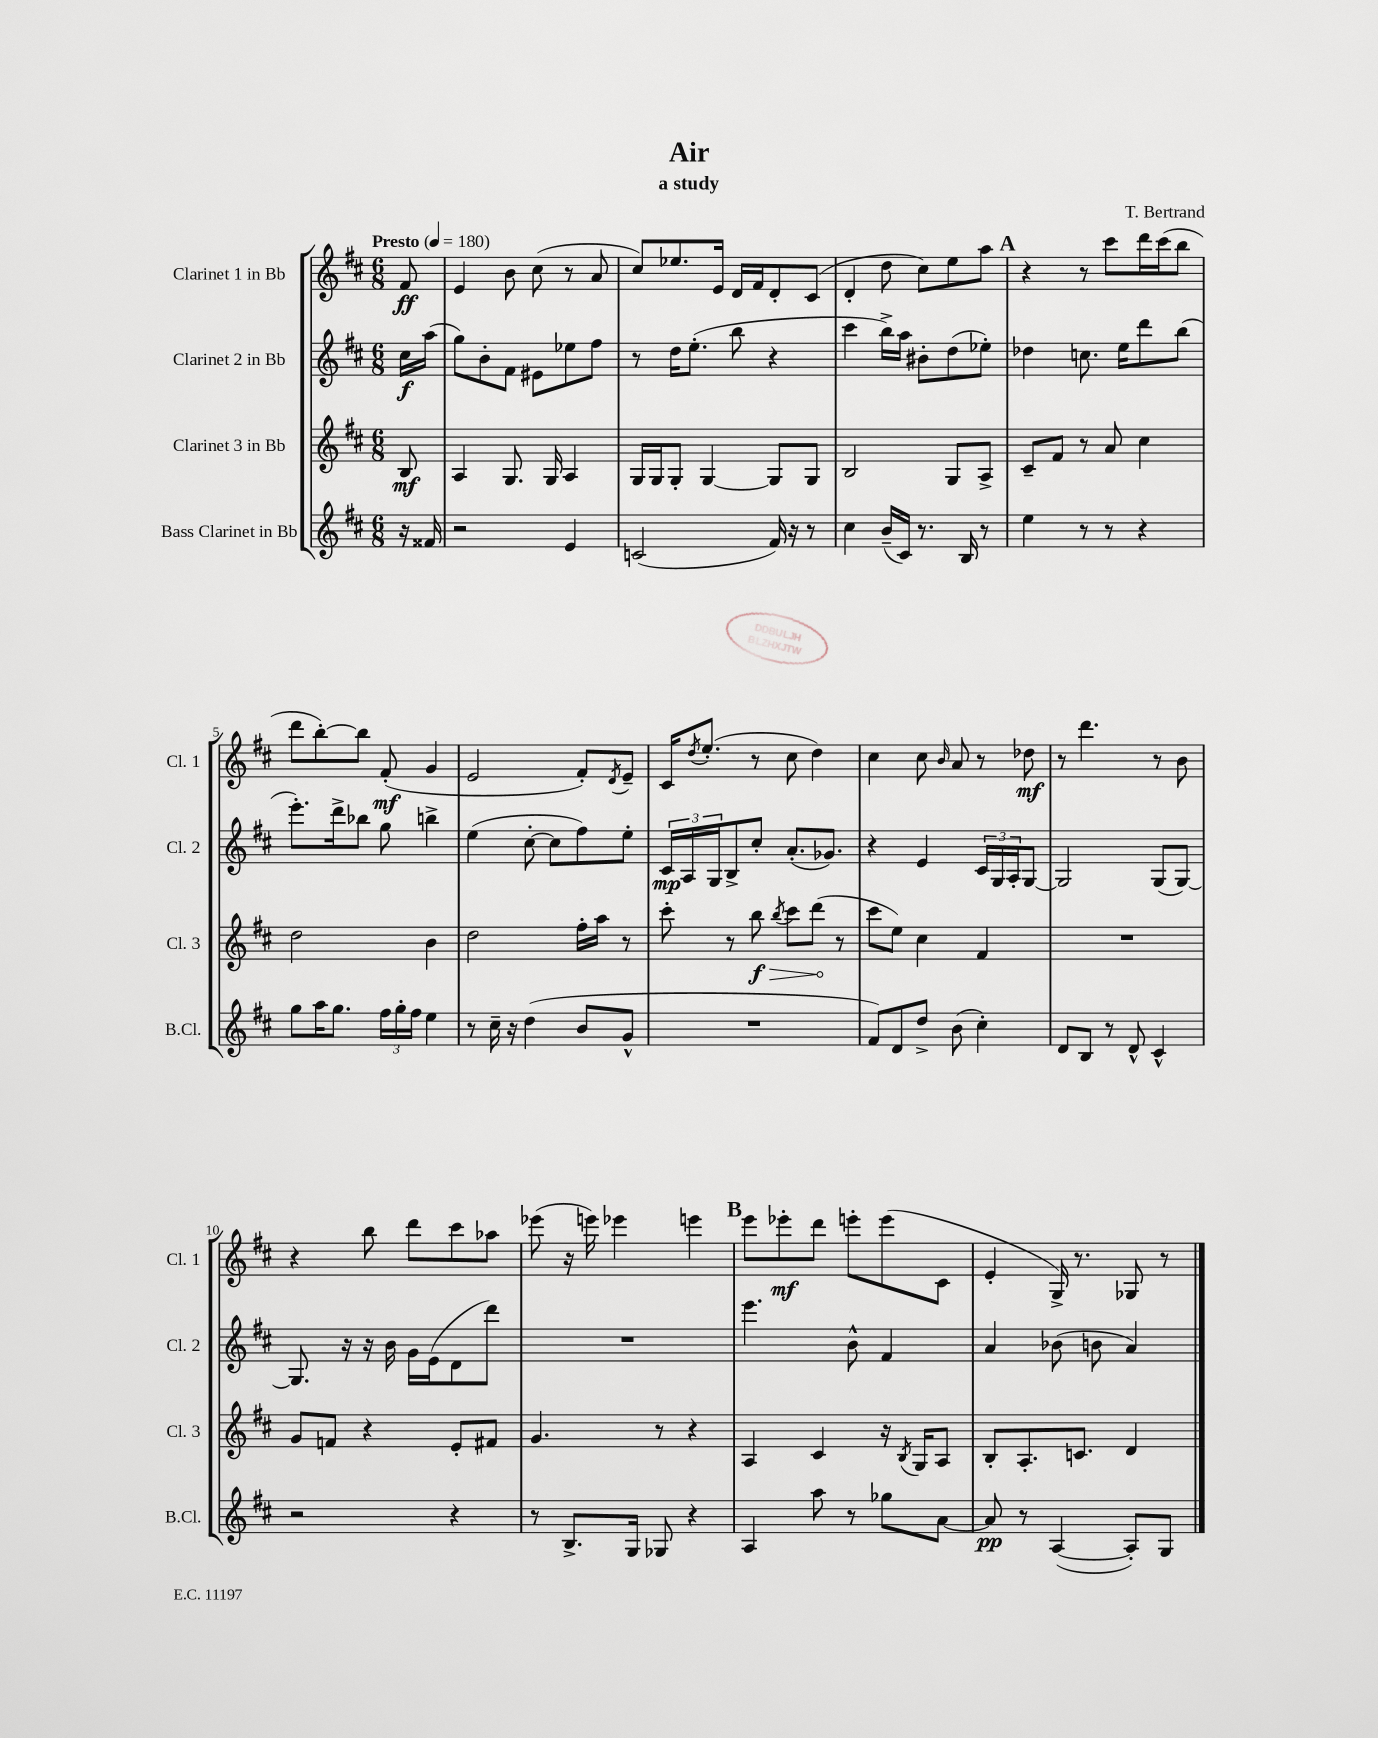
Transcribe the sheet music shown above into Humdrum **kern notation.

**kern	**dynam	**kern	**dynam	**kern	**dynam	**kern	**dynam
*part4	*part4	*part3	*part3	*part2	*part2	*part1	*part1
*staff4	*staff4	*staff3	*staff3	*staff2	*staff2	*staff1	*staff1
*I"Bass Clarinet in Bb	*	*I"Clarinet 3 in Bb	*	*I"Clarinet 2 in Bb	*	*I"Clarinet 1 in Bb	*
*I'B.Cl.	*	*I'Cl. 3	*	*I'Cl. 2	*	*I'Cl. 1	*
*clefG2	*	*clefG2	*	*clefG2	*	*clefG2	*
*k[f#c#]	*	*k[f#c#]	*	*k[f#c#]	*	*k[f#c#]	*
*M6/8	*	*M6/8	*	*M6/8	*	*M6/8	*
*MM180	*	*MM180	*	*MM180	*	*MM180	*
=	=	=	=	=	=	=	=
!	!	!	!	!	!	!LO:TX:a:B:t=Presto	!
16r	.	8B/	mf	16cc#\LL	f	8f#/	ff
16f##X/	.	.	.	(16aa\JJ	.	.	.
=1	=1	=1	=1	=1	=1	=1	=1
2r	.	4A/	.	8gg\L)	.	4e/	.
.	.	.	.	8b'\	.	.	.
.	.	8.G/	.	8f#\J	.	8b\	.
.	.	.	.	8e#X\L	.	(8cc#\	.
.	.	16G/	.	.	.	.	.
4e/	.	4A/	.	8ee-X\	.	8r	.
.	.	.	.	8ff#\J	.	8a/	.
=2	=2	=2	=2	=2	=2	=2	=2
(2cn/	.	16G/LL	.	8r	.	8cc#/L)	.
.	.	16G/J	.	.	.	.	.
.	.	8G'/J	.	16dd\KL	.	8.ee-X/	.
.	.	.	.	(8.ee'\J	.	.	.
.	.	[4G/	.	.	.	.	.
.	.	.	.	.	.	16e/Jk	.
.	.	.	.	8bb\	.	16d/LL	.
.	.	.	.	.	.	16f#/J	.
16f#/)	.	8G/L]	.	4r	.	8d'/	.
16r	.	.	.	.	.	.	.
8r	.	8G/J	.	.	.	(8c#/J	.
=3	=3	=3	=3	=3	=3	=3	=3
4cc#\	.	2B/	.	4ccc#\	.	4d'/	.
(16b~/LL	.	.	.	16bb^\LL)	.	8dd\	.
16c#/JJ)	.	.	.	16aa\JJ	.	.	.
8.r	.	.	.	8b#X'\L	.	8cc#\L)	.
.	.	8G/L	.	(8dd\	.	8ee\	.
16B/	.	.	.	.	.	.	.
8r	.	8A^/J	.	8ee-X'\J)	.	8aa\J	.
!!LO:REH:place=s1:t=A
=4	=4	=4	=4	=4	=4	=4	=4
4ee\	.	8c#~/L	.	4dd-X\	.	4r	.
.	.	8f#/J	.	.	.	.	.
8r	.	8r	.	8.ccn\	.	8r	.
8r	.	8a/	.	.	.	8ccc#\L	.
.	.	.	.	16ee\KL	.	.	.
4r	.	4cc#\	.	8ddd\	.	16ddd\L	.
.	.	.	.	.	.	(16ccc#\J	.
.	.	.	.	(8bb\J	.	8bb\J	.
!!LO:LB:g=z
=5	=5	=5	=5	=5	=5	=5	=5
8gg\L	.	2dd\	.	8.eee'\L)	.	8ddd\L	.
16aa\K	.	.	.	.	.	[8bb'\)	.
8.gg\J	.	.	.	16ddd^\k	.	.	.
.	.	.	.	8bb-X\J	.	8bb\J]	.
24ff#\LL	.	.	.	8gg\	.	(8f#'/	mf
24gg'\	.	.	.	.	.	.	.
24ff#\JJ	.	.	.	.	.	.	.
4ee\	.	4b\	.	4bbn^\	.	4g/	.
=6	=6	=6	=6	=6	=6	=6	=6
8r	.	2dd\	.	(4ee\	.	2e/	.
16cc#~\	.	.	.	.	.	.	.
16r	.	.	.	.	.	.	.
(4dd\	.	.	.	[8cc#'\	.	.	.
.	.	.	.	8cc#\L]	.	.	.
8b/L	.	16ff#'\LL	.	8ff#\)	.	8f#'/L)	.
.	.	16aa\JJ	.	.	.	.	.
.	.	.	.	.	.	8qd/	.
8g^^/J	.	8r	.	8ee'\J	.	8e~/J	.
=7	=7	=7	=7	=7	=7	=7	=7
2.r	.	8ccc#'\	.	24c#/LL	mp	16c#/KL	.
.	.	.	.	24A/	.	.	.
.	.	.	.	.	.	8qdd/	.
.	.	.	.	.	.	(8.ee'/J	.
.	.	.	.	24G/J	.	.	.
.	.	8r	.	8B^/	.	.	.
!	!	!	!LO:HP:b	!	!	!	!
.	.	8bb\	> f	8cc#'/J	.	8r	.
.	.	8qbb/	.	.	.	.	.
.	.	8ccc#\L	.	(8.a'/L	.	8cc#\	.
.	.	(8ddd\J	.	.	.	4dd\)	.
.	.	.	.	8.g-X/J)	.	.	.
.	.	8r	]	.	.	.	.
=8	=8	=8	=8	=8	=8	=8	=8
8f#/L)	.	8ccc#\L	.	4r	.	4cc#\	.
8d/	.	8ee\J)	.	.	.	.	.
8dd^/J	.	4cc#\	.	4e/	.	8cc#\	.
.	.	.	.	.	.	16qqb/	.
(8b\	.	.	.	.	.	8a/	.
4cc#'\)	.	4f#/	.	24c#/LL	.	8r	.
.	.	.	.	24G/	.	.	.
.	.	.	.	24A'/J	.	.	.
.	.	.	.	[8G/J	.	8dd-X\	mf
=9	=9	=9	=9	=9	=9	=9	=9
8d/L	.	2.r	.	2G/]	.	8r	.
8B/J	.	.	.	.	.	4.ddd\	.
8r	.	.	.	.	.	.	.
8d^^/	.	.	.	.	.	.	.
4c#^^/	.	.	.	(8G/L	.	8r	.
.	.	.	.	[8G/J)	.	8b\	.
!!LO:LB:g=z
=10	=10	=10	=10	=10	=10	=10	=10
2r	.	8g/L	.	8.G/]	.	4r	.
.	.	8fn/J	.	.	.	.	.
.	.	.	.	16r	.	.	.
.	.	4r	.	16r	.	8bb\	.
.	.	.	.	16b\	.	.	.
.	.	.	.	16g\LL	.	8ddd\L	.
.	.	.	.	(16e\J	.	.	.
4r	.	8e'/L	.	8d\	.	8ccc#\	.
.	.	8f#X/J	.	8ddd\J)	.	8aa-X\J	.
=11	=11	=11	=11	=11	=11	=11	=11
8r	.	4.g/	.	2.r	.	(8eee-X\	.
8.B^/L	.	.	.	.	.	16r	.
.	.	.	.	.	.	16eeen\)	.
.	.	.	.	.	.	4eee-X\	.
16G/Jk	.	.	.	.	.	.	.
8G-X/	.	8r	.	.	.	.	.
4r	.	4r	.	.	.	4eeen\	.
!!LO:REH:place=s1:t=B
=12	=12	=12	=12	=12	=12	=12	=12
4A/	.	4A/	.	4.eee\	.	8eee\L	.
.	.	.	.	.	.	8eee-X'\	mf
8aa\	.	4c#/	.	.	.	8ddd\J	.
8r	.	.	.	8b^^\	.	8eeen'\L	.
8gg-X\L	.	16r	.	4f#/	.	(8eee\	.
.	.	8qB/	.	.	.	.	.
.	.	16G/KL	.	.	.	.	.
[8a\J	.	8A/J	.	.	.	8c#\J	.
=13	=13	=13	=13	=13	=13	=13	=13
8a/]	pp	8B'/L	.	4a/	.	4e'/	.
8r	.	8.A'/	.	.	.	.	.
([4A/	.	.	.	(8b-X\	.	16G^/)	.
.	.	8.cn/J	.	.	.	8.r	.
.	.	.	.	8bn\	.	.	.
8A'/L])	.	4d/	.	4a/)	.	8G-X/	.
8G/J	.	.	.	.	.	8r	.
==	==	==	==	==	==	==	==
*-	*-	*-	*-	*-	*-	*-	*-
